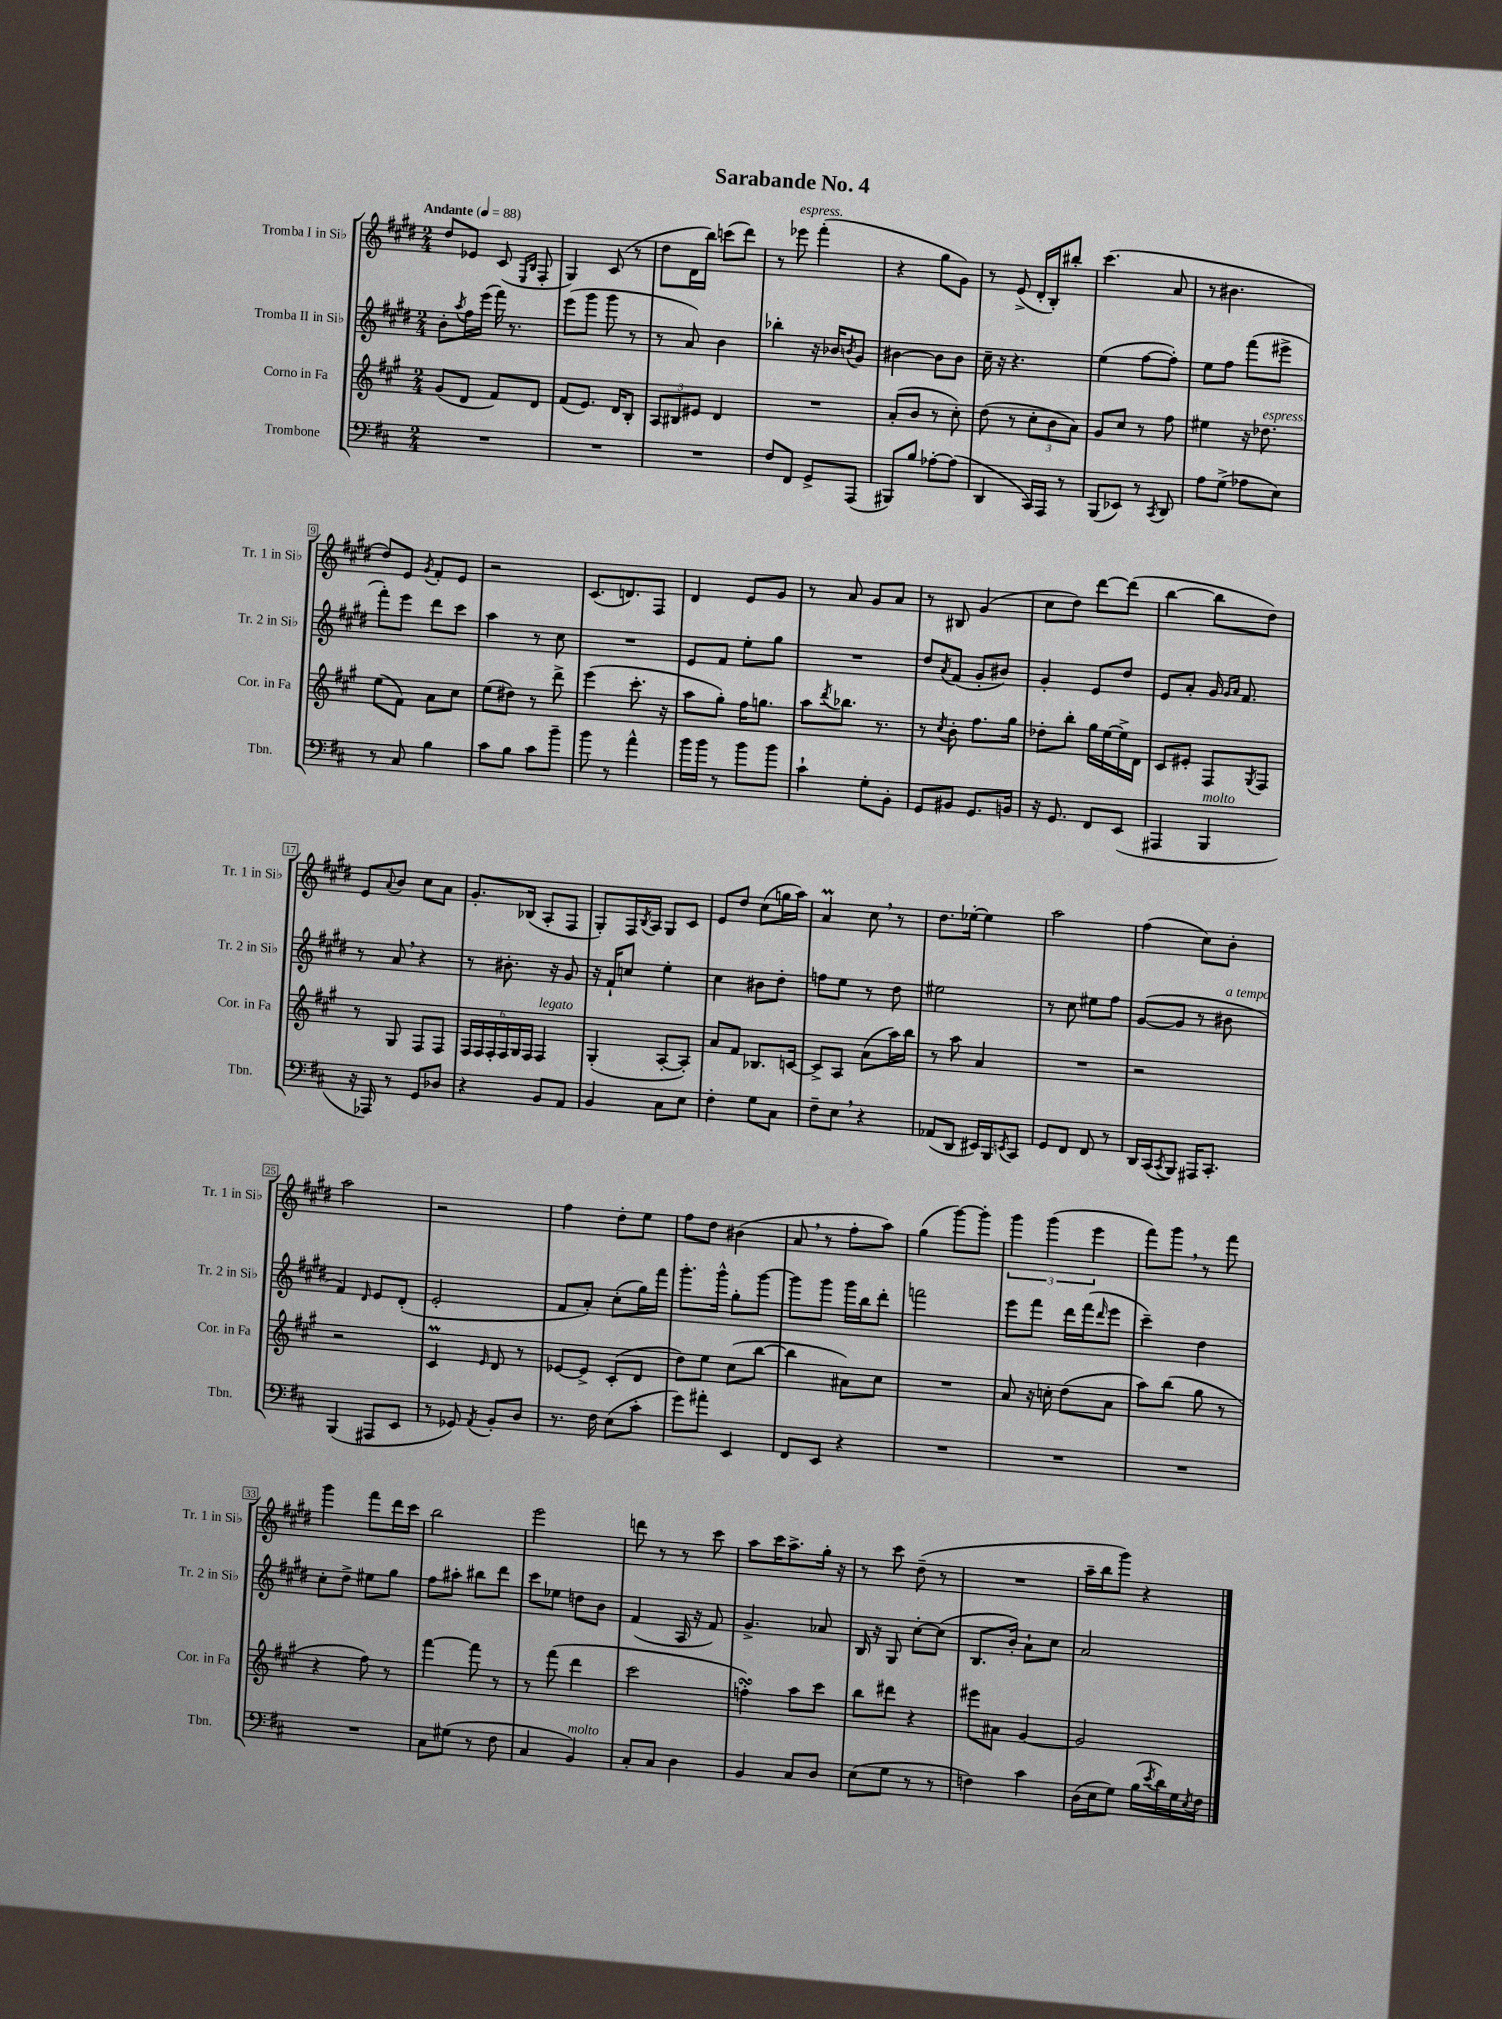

**kern	**kern	**kern	**kern
*part4	*part3	*part2	*part1
*staff4	*staff3	*staff2	*staff1
*I"Trombone	*I"Corno in Fa	*I"Tromba II in Si♭	*I"Tromba I in Si♭
*I'Tbn.	*I'Cor. in Fa	*I'Tr. 2 in Si♭	*I'Tr. 1 in Si♭
*clefF4	*clefG2	*clefG2	*clefG2
*k[f#c#]	*k[f#c#g#]	*k[f#c#g#d#]	*k[f#c#g#d#]
*M2/4	*M2/4	*M2/4	*M2/4
*MM88	*MM88	*MM88	*MM88
=1	=1	=1	=1
!	!	!	!LO:TX:a:B:t=Andante
2r	(8g#/L	8b'\L	8dd#/L
.	.	8qaa/	.
.	8d/J	16ff#\L	8e-X/J
.	.	(16eee\JJ	.
.	8f#/L)	16fff#\)	(8c#/
.	.	8.r	.
.	.	.	16qqE/LL
.	.	.	16qqB/JJ
.	8d/J	.	8F#'/
=2	=2	=2	=2
2r	(8f#/L	(8eee\L	4G#/)
.	8.e/J)	8ggg#\J	.
.	.	8ggg#\	(8c#/
.	16d/KL	.	.
.	8B'/J	8r	8r
=3	=3	=3	=3
2r	12A/L	8r	8dd#\L
.	12B#X/	.	.
.	.	8a/)	16d#\L
.	12e#X/J	.	.
.	.	.	16bb\JJ)
.	4d/	4b\	(8cccn\L
.	.	.	8ddd#\J)
=4	=4	=4	=4
8F#/L	2r	4bb-X'\	8r
!	!	!	!LO:TX:a:i:t=espress.
8FF#/J	.	.	8eee-X\
8GG^/L	.	16r	(4fff#'\
.	.	16b-X/KL	.
.	.	8qbn/	.
(8AAA/J	.	8g#/J	.
=5	=5	=5	=5
8BBB#X/L)	(8a'/L	[4b#X\	4r
8B/J	8b/J	.	.
[8A-X'\L	8r	8b#\L]	8gg#\L
(8A-\J]	8cc#'\)	8b#\J	8g#\J)
=6	=6	=6	=6
4DD/	(8dd\	16cc#~\	8r
.	.	16r	.
.	8r	4.r	(8e^/
16CC#/LL)	12cc#'\L	.	16d#'/LL
16AAA/JJ	.	.	16B'/J)
.	12b\	.	.
8r	.	.	8bb#X'/J
.	12a\J)	.	.
=7	=7	=7	=7
(8BBB/L	8g#/L	(4ee\	(4.ccc#\
8EE-X/J)	8cc#/J	.	.
8r	8r	[8ff#\L	.
8qCC#/	.	.	.
8DD/	8ff#\	8ff#'\J])	8a/
=8	=8	=8	=8
8A\L	4ee#X\	8ee\L	8r
(8G^\J	.	8ff#\J	4.b#X\
8A-X\L	16r	(8fff#\L	.
!	!LO:TX:a:i:t=espress.	!	!
.	8.dd-X\	.	.
8E\J)	.	8eee#X^\J	.
!!LO:LB:g=z
=9	=9	=9	=9
8r	(8ee\L	8fff#'\L)	8dd#/L)
8C#/	8f#\J)	8eee\J	8e/J
.	.	.	8qg#/
4B\	8a\L	8ddd#\L	8f#'/L
.	8cc#\J	8ccc#\J	8e/J
=10	=10	=10	=10
8c#\L	(8ee\L	4aa\	2r
8B\J	8dd#X\J)	.	.
8c#\L	8r	8r	.
8b~\J	8ddd^\	8cc#\	.
=11	=11	=11	=11
8b\	(4eee\	2r	(8.c#/L
8r	.	.	.
.	.	.	8.dn/)
4a^^\	8.ccc#'\	.	.
.	.	.	8F#/J
.	16r	.	.
=12	=12	=12	=12
16b\LL	8aa\L	8e/L	4d#/
16b\JJ	.	.	.
8r	8gg#'\J)	8f#/J	.
8b\L	16ff#\KL	8ee'\L	8e/L
.	8.ggn\J	.	.
8b\J	.	8gg#\J	8g#/J
=13	=13	=13	=13
4c#`\	8aa\L	2r	8r
.	8qddd/	.	.
.	8.bb-X\J	.	8a/
8G'\L	.	.	8g#/L
.	8.r	.	.
8BB'\J	.	.	8a/J
=14	=14	=14	=14
8GG/L	8r	8dd#/L	8r
.	8qcc#/	8qa/	.
8BB#X/J	8b'\	(8f#/J	8B#X/
8.GG/L	8.ff#\L	8g#'/L	(4g#/
.	.	8b#X/J)	.
16BBn/Jk	16gg#\Jk	.	.
=15	=15	=15	=15
16r	8dd-X'\L	4g#'/	8cc#\L
8.GG/	.	.	.
.	8bb'\J	.	8dd#\J)
8FF#/L	16gg#\LL	8e/L	[8ddd#\L
.	[16ee\	.	.
(8EE/J	16ee^\]	8dd#/J	(8ddd#\J]
.	16d\JJ	.	.
=16	=16	=16	=16
4AAA#X/	8c#/L	8e/L	[4bb\
.	8e#X'/J	8a'/J	.
!LO:TX:a:i:t=molto	!	!	!
4BBB/	8F#/L	16g#/	8bb\L]
.	.	16qqg#/LL	.
.	.	16qqa/JJ	.
.	.	8.f#/	.
.	8qG#/	.	.
.	8F#/J	.	8dd#\J)
!!LO:LB:g=z
=17	=17	=17	=17
16r	8r	8r	8e/L
16AAA-X/)	.	.	.
.	.	.	8qqa/
8r	8G#/	8a,/	8b/J
8GG/L	8F#/L	4r	8cc#\L
8D-X/J	8F#/J	.	8a\J
=18	=18	=18	=18
4r	24F#/LL	8r	8.g#'/L
.	24F#/	.	.
.	24F#'/	.	.
.	24F#/	8.b#X'\	.
.	24G#/	.	.
.	.	.	(16B-X/Jk
.	24F#/JJ	.	.
!	!LO:TX:a:i:t=legato	!	!
8BB/L	4F#/	.	8A'/L
.	.	16r	.
8AA/J	.	8g#/	8F#/J
=19	=19	=19	=19
4BB/	(4G#'/	16r	8G#'/L)
.	.	16f#`/KL	.
.	.	8ccn/J	16F#/L
.	.	.	8qB/
.	.	.	16A/JJ
8C#\L	[8A'/L	4ee'\	8G#/L
8E\J	8A'/J])	.	8c#/J
=20	=20	=20	=20
4F#'\	8a/L	4cc#\	8e/L
.	8f#/J	.	8dd#/J
8G\L	8.B-X/L	8b#X\L	(8cc#\L
8C#\J	.	8dd#'\J	16ggn\L
.	[16cn/Jk	.	16aa\JJ)
=21	=21	=21	=21
8F#~\L	8c^/L]	8ffn\L	4aM/
8E,\J	8A/J	8ee\J	.
4r	(8a\L	8r	8cc#,\
.	16aa\L)	8dd#\	8r
.	16bb\JJ	.	.
=22	=22	=22	=22
(8AA-X/L	8r	2ee#X\	8.dd#\L
8DD/J	8aa\	.	.
.	.	.	[16ee-X'\Jk
16EE#X/LL)	4a/	.	4ee-\]
16BBB/J	.	.	.
8qEEn/	.	.	.
8CC#/J	.	.	.
=23	=23	=23	=23
8GG/L	2r	8r	2aa\
8FF#/J	.	8cc#\	.
8FF#/	.	8ee#X\L	.
8r	.	8ff#\J	.
=24	=24	=24	=24
16DD/LL	2r	([8g#/L	(4ff#\
(16CC#/J	.	.	.
8qCC#/	.	.	.
8BBB/J)	.	8g#/J]	.
16AAA#X/KL	.	8r	8cc#\L)
8.CC#'/J	.	.	.
!	!	!LO:TX:a:i:t=a tempo	!
.	.	8b#X\	8b'\J
!!LO:LB:g=z
=25	=25	=25	=25
(4BBB/	2r	4f#/)	2aa\
.	.	16qqd#/	.
8AAA#X/L	.	8e/L	.
8EE/J	.	(8d#'/J	.
=26	=26	=26	=26
8r	4c#m/	2e'/	2r
8GG-X/)	.	.	.
8qAA/	16qqe/	.	.
8BB'/L	8d/	.	.
8D/J	8r	.	.
=27	=27	=27	=27
8.r	[8e-X/L	8f#/L	4ff#\
.	8e-^/J]	8a'/J)	.
16F#\	.	.	.
(8E\L	(8c#'/L	(8cc#'\L	8dd#'\L
8c#'\J	8d/J	16gg#\L)	8ee\J
.	.	16fff#\JJ	.
=28	=28	=28	=28
8g\L)	8dd\L)	8.ggg#'\L	8ff#\L
8a#X'\J	8ee\J	.	8dd#\J
.	.	16ggg#^^\Jk	.
4EE/	(8cc#\L	8gg#'\L	(4b#X\
.	[8bb\J	[8ggg#\J	.
=29	=29	=29	=29
8FF#/L	4bb\]	8ggg#\L]	8a,/
8EE/J	.	8ggg#\J	8r
4r	8a#X\L)	16ggg#\LL	8ff#'\L
.	.	16bb\J	.
.	8cc#\J	8ddd#'\J	8aa\J)
=30	=30	=30	=30
2r	2r	2fffn\	(4gg#\
.	.	.	[8ggg#\L)
.	.	.	8ggg#'\J]
=31	=31	=31	=31
2r	8a/	8eee\L	6ggg#\
.	16r	8fff#\J	.
.	.	.	(6ggg#\
.	16ccn'\	.	.
.	(8dd\L	16ddd#\LL	.
.	.	(16fff#\J	.
.	.	.	6eee\
.	.	16qqddd#/	.
.	8a\J	8eee\J	.
=32	=32	=32	=32
2r	8aa\L)	4ccc#~\)	8fff#\L)
.	(8bb\J	.	8ggg#,\J
.	8gg#\	4dd#\	8r
.	8r	.	8fff#\
!!LO:LB:g=z
=33	=33	=33	=33
2r	4r	8cc#'\L	4ggg#\
.	.	8dd#^\J	.
.	8ff#\)	8ee#X\L	8fff#\L
.	8r	8gg#\J	16ddd#\L
.	.	.	16ccc#\JJ
=34	=34	=34	=34
8C#\L	[4fff#\	8ff#\L	2bb\
(8G#X\J	.	8aa#X'\J	.
8r	8fff#\]	8bb#X\L	.
8F#\	8r	8ddd#\J	.
=35	=35	=35	=35
4C#/	8r	8ccc#\L	2eee\
.	(8fff#\	8ee-X\J	.
!LO:TX:a:i:t=molto	!	!	!
4BB/)	4ddd\	8ddn\L	.
.	.	8b\J	.
=36	=36	=36	=36
8C#'/L	2ccc#\	(4f#/	8dddn\
8C#/J	.	.	8r
4D\	.	16A/	8r
.	.	16r	.
.	.	8f#/)	8ccc#\
=37	=37	=37	=37
4BB/	4ffnsSSs'\)	4.g#^/	8aa\L
.	.	.	16ccc#\K
.	.	.	8.aa^\
8C#/L	8aa\L	.	.
8D/J	8ccc#\J	8a-X/	16gg#'\Jk
.	.	.	16r
=38	=38	=38	=38
(8E\L	8bb\L	16B/	8r
.	.	16r	.
8G\J	8ddd#X\J	8G#/	8ccc#\
8r	4r	[8cc#'\L	(8dd#~\
8r	.	(8cc#\J]	8r
=39	=39	=39	=39
4Fn\)	8eee#X\L	8.B/L	2r
.	8a#X\J	.	.
.	.	16b'/Jk)	.
4c#\	[4g#/	8a`\L	.
.	.	8cc#\J	.
=40	=40	=40	=40
(16D\LL	2g#/]	2a/	16aa~\LL
16E\J	.	.	16bb\J
8G\J)	.	.	8ggg#\J)
(16B\LL	.	.	4r
8qe/	.	.	.
16d\)	.	.	.
16G\	.	.	.
8qE/	.	.	.
16F#\JJ	.	.	.
==	==	==	==
*-	*-	*-	*-
